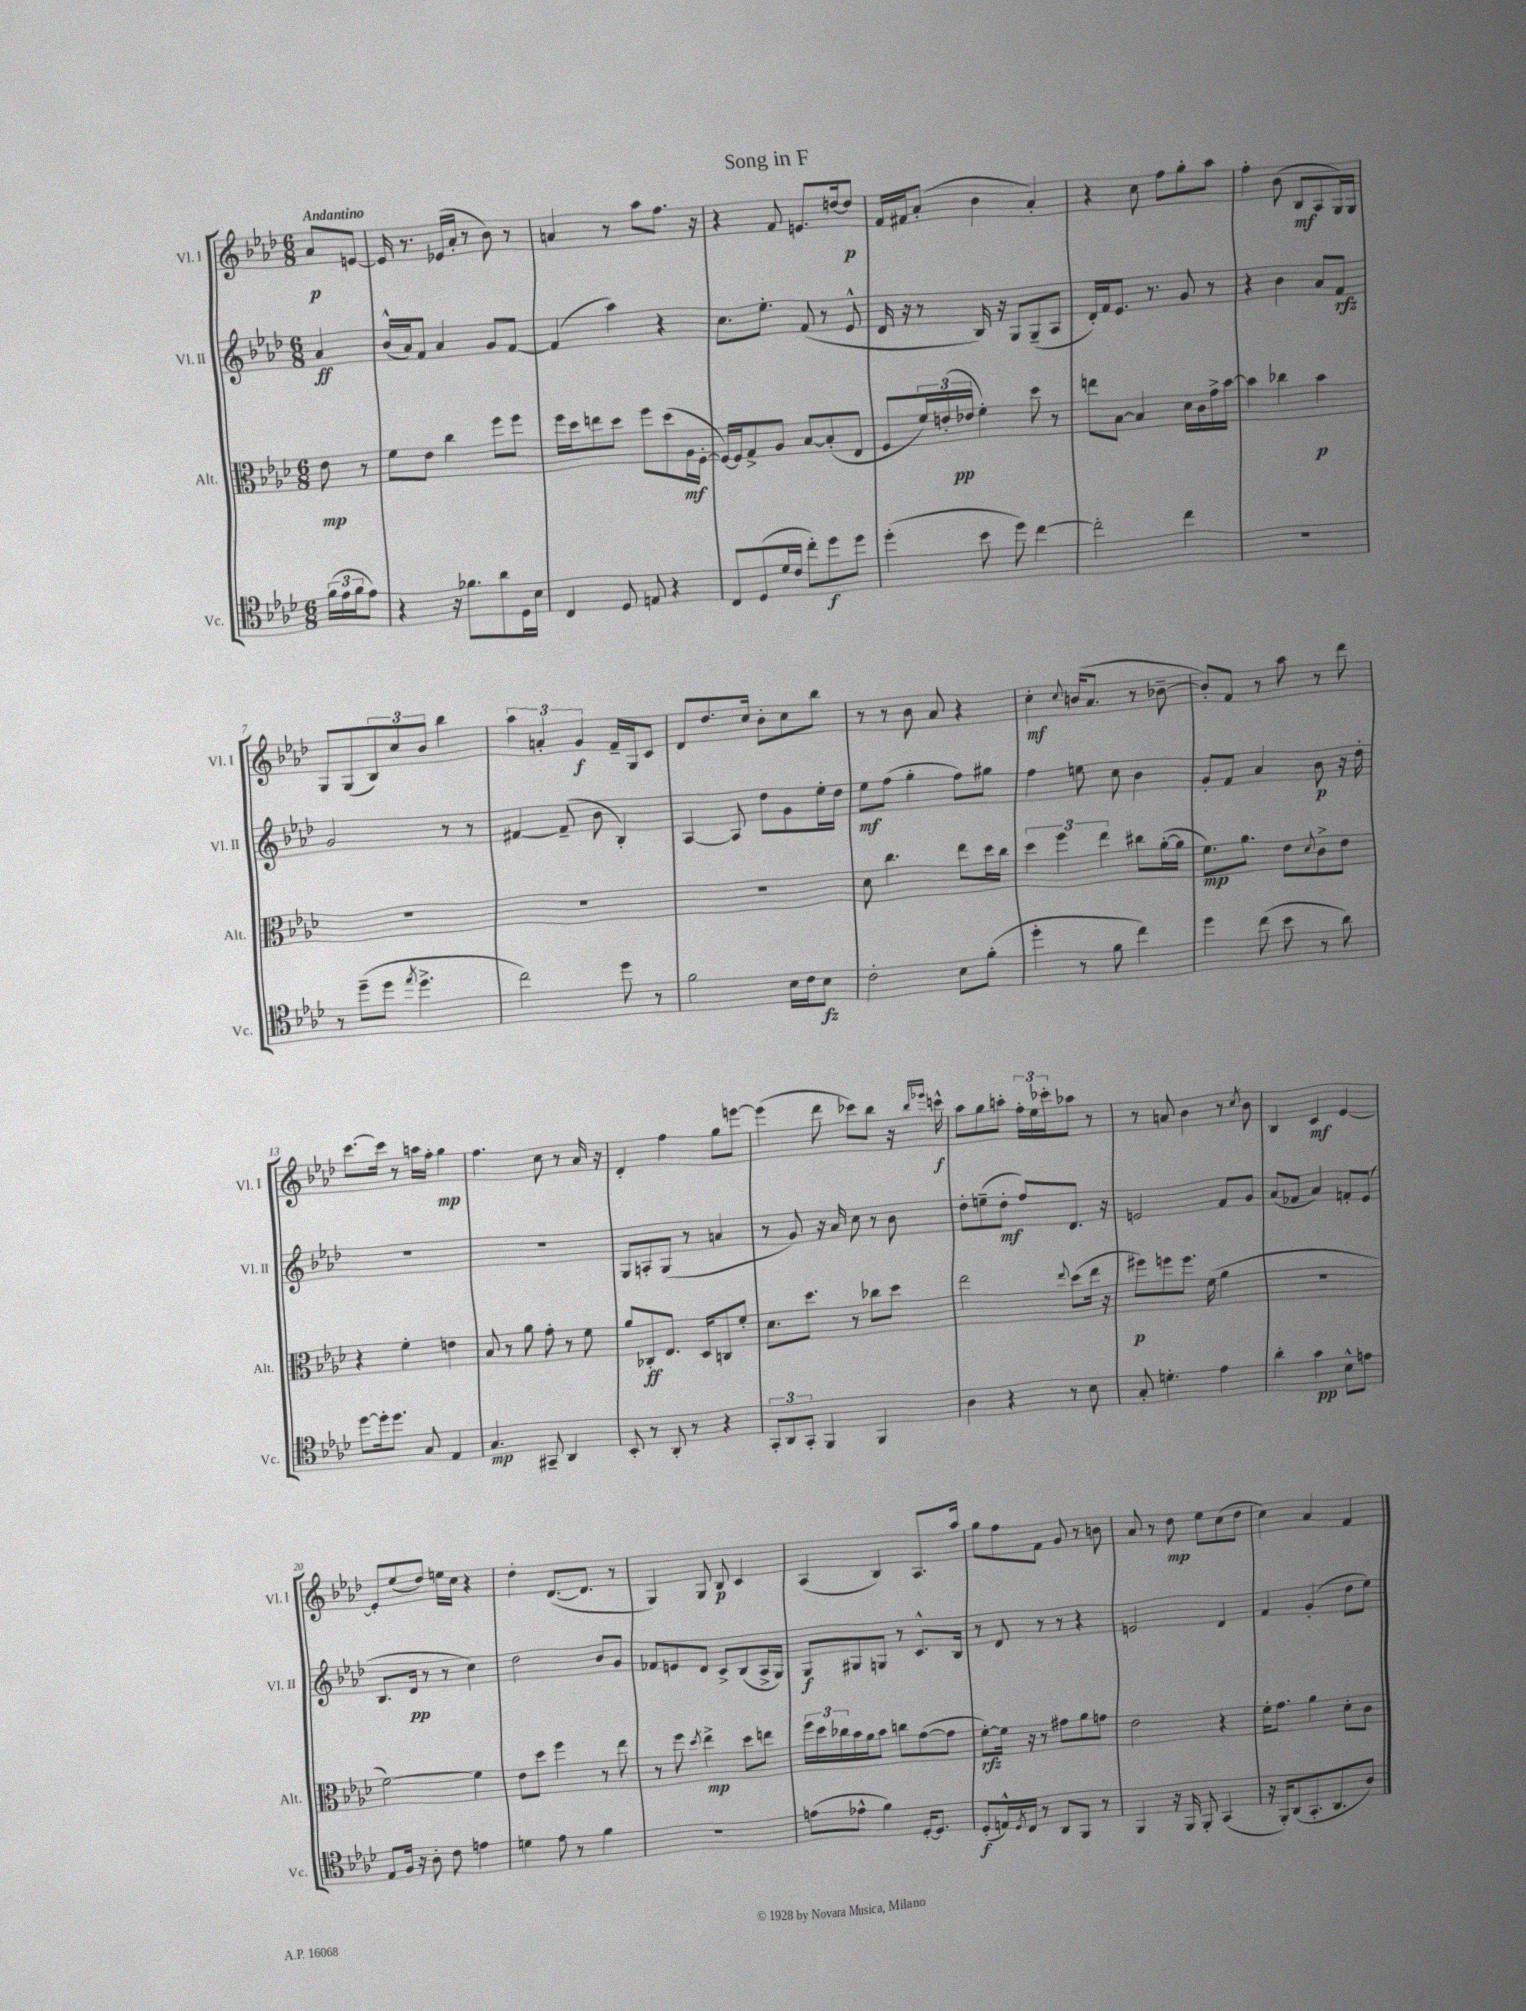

**kern	**kern	**kern	**kern
*staff4	*staff3	*staff2	*staff1
*clefC4	*clefC3	*clefG2	*clefG2
*k[b-e-a-d-]	*k[b-e-a-d-]	*k[b-e-a-d-]	*k[b-e-a-d-]
*M6/8	*M6/8	*M6/8	*M6/8
(24f\LL	8e-\	4a-/	8a-/L
24e-\	.	.	.
24f\J	.	.	.
8e-\J)	8r	.	[8e/J
=	=	=	=
4r	8f\L	(16b-^^/LL	16e/]
.	.	16a-/J)	8.r
.	8e-\J	8f/J	.
16r	4cc\	4a-/	(16e-/LL
8.f-\L	.	.	16a-'/JJ
.	.	.	8r
8a-\	8ff\L	8g/L	8b-\)
16D-\L	8ff\J	[8f/J	8r
16B-\JJ	.	.	.
=	=	=	=
4C/	16ff\LL	(4f/]	4a/
.	16dd-\J	.	.
.	8ee\	.	.
8D-/	8dd-\J	4aa-\)	8r
8E/	8ff\L	.	8aa-\L
4r	(8dd-\	4r	8.ff\J
.	16A-\L	.	.
.	[16F'\JJ	.	16r
=	=	=	=
8C/L	16F/_LL)	8.cc\L	4r
.	16F/]J	.	.
(8D-/	8G^/	.	.
.	.	8.ee-'\J	.
16d-/L	8A-/J	.	8f/
16c/JJ	.	.	.
8cc'\L)	[8B-/L	(8f/	8.e/L
8dd-\	(8B-'/]	8r	.
.	.	.	[16dd/k
8dd-\J	8E-/J	8e-^^/	8dd/]J
=	=	=	=
(4dd-'\	8F/L	16d-/	16f/LL
.	.	16r	16f#/J
.	24f/L)	8r	(8a-'/J
.	(24e'/	.	.
.	24e-/JJ	.	.
8b-\	4f'\)	16B-/)	4b-\
.	.	16r	.
8dd-\)	.	8G/L	.
[4cc\	8dd-\	(8G~/	4a-'/)
.	8r	8A-/J	.
=	=	=	=
2cc'\]	8ee\L	16d-'/LL)	4r
.	.	16f/J	.
.	[8B-\J	8.e-/J	.
.	4B-/]	.	8cc\
.	.	8.r	.
.	.	.	8ff\L
4cc\	16d-\LL	8g/	8gg'\
.	16c\	.	.
.	16g^\	8r	8aa-\J
.	[16b-\JJ	.	.
=	=	=	=
2.r	4b-\]	4r	4ff'\
.	4cc-\	4b-\	(8b-\
.	.	.	8B-/L
.	4b-\	8a-/L	8A-/
.	.	8f/J	16G/L)
.	.	.	16G/JJ
=	=	=	=
8r	2.r	2g/	8G/L
(8dd-~\L	.	.	(8G/
8dd-\J	.	.	12B-/)
.	.	.	12cc/
8qee-/	.	.	.
4.dd-^\	.	.	.
.	.	.	12b-/J
.	.	8r	4bb-\
.	.	8r	.
=	=	=	=
2cc\)	2.r	[4f#/	6aa-\
.	.	.	6a'/
.	.	(8f#~/]	.
.	.	.	6g/
.	.	8b-\	.
8dd-\	.	4B-'/)	16f~/LL
.	.	.	16G/J
8r	.	.	8c/J
=	=	=	=
2f\	2.r	[4A-/	8d-/L
.	.	.	8.dd-/
.	.	8A-/]	.
.	.	.	16cc/Jk
.	.	8dd-\L	8b-'\L
16B-\LL	.	8g\	8cc\
16c\J	.	.	.
8B-\J	.	16ee-'\L	8bb-\J
.	.	16dd-\JJ	.
=	=	=	=
2c'\	8d-\	8ee-\L	8r
.	4.cc\	(8ff\J	8r
.	.	4gg'\	8b-\
.	.	.	8a-/
8B-\L	8ee-\L	8ff\L)	4r
(8f'\J	16dd-\L	8gg#\J	.
.	16cc\JJ	.	.
=	=	=	=
4dd-'\	6dd-\	4ff\	4cc'\
.	6ff\	.	.
.	.	.	8qqcc/
8r	.	8ee\	(16b/LK
.	.	.	8.a-/J
.	6ee-\	.	.
8f\	.	8cc\	.
4cc\)	8cc#\L	4b-\	8r
.	([16a-'\L	.	[8b-~\
.	16a-\]JJ	.	.
=	=	=	=
4dd-\	8.f\L)	8g'/L	8b-'/]L)
.	.	8f/J	8f/J
.	8.a-\J	.	.
(8cc\	.	4a-/	8r
8b-\	8e-\L	.	8aa-\
.	8qqd-/	.	.
8r	8c^\	8b-\	8r
8a-\)	8e-\J	16r	8ddd-\
.	.	16dd-'\	.
=	=	=	=
[8dd-\L	4r	2.r	[8.ccc\L
16dd-'\]k	.	.	.
8.dd-\J	.	.	16ccc\]Jk
.	4f'\	.	8r
8G/	.	.	16aa\LL
.	.	.	16ff'\JJ
4E-/	4e\	.	4gg\
=	=	=	=
4.G/	8B-/	2.r	4.ff\
.	8r	.	.
.	8a-\	.	.
8GG#~/	8g'\	.	8cc\
4AA-/	8r	.	8r
.	8f\	.	16a-/
.	.	.	16r
=	=	=	=
8BB-'/	8a-/L	8G/L	4d-'/
8r	8C-'/	8A'/	.
8AA-'/	8.E-/J	(8G/J	4ff\
8r	.	8r	.
.	16D-/LK	.	.
4r	8C/	4a/	8gg\L
.	8f'/J	.	[8eee\J
=	=	=	=
12GG'/L	8.d-\L	8r	(4eee\]
12AA-/	.	.	.
.	.	8g/)	.
12GG'/J	.	.	.
.	8.dd-\J	.	.
4FF/	.	16r	8ddd-\
.	.	16a-/	.
.	8r	8cc\	8ccc-\L)
4FF/	8cc-\L	8r	8bb-\J
.	8dd-\J	8b-\	16r
.	.	.	16qqbb-/LL
.	.	.	16qqeee-/JJ
.	.	.	16ccc^^\
=	=	=	=
4A-\	2ee-\	8dd-'\L	8aa-\L
.	.	(8ee~\	8gg\
4r	.	8dd-'\J	8aa'\J
.	.	8ff/L)	24ff'\LL
.	.	.	24ee-\
.	.	.	24ccc-'\J
.	8qqee-/	.	.
8r	(8dd-\L	8.d-/J	8aa-\J
8B-\	16ee-\Jk	.	8r
.	16r	16r	.
=	=	=	=
8G'/	8ff#\L)	2e/	8r
4.d'\	8ff\	.	8a/
.	8.ff\J	.	4b-\
.	(16f\	.	.
4e-\	4a-\	8f/L	8r
.	.	.	8qcc/
.	.	8g/J	8b-\
=	=	=	=
4a-'\	2.r	(8a-/L	4B-/
.	.	8f-/J	.
4g\	.	4a-/)	4c/
8B-^^\L	.	8f'/L	[4e-/
8e\J	.	(8e-/J	.
=	=	=	=
8E-/L	[2f\)	8.B-/L	8e-'/]L
16F/Jk	.	.	(8ee-/
16r	.	16d-/Jk	.
8A-'\	.	8r	8dd-/J)
8c\	.	8r	16ee\LL
.	.	.	16cc\JJ
4e\	4f\]	4cc\)	4r
=	=	=	=
4d\	8e-\L	2dd-\	4dd-'\
.	8dd-\J	.	.
8e-\	4ff\	.	([8.d-/L
8r	.	.	.
.	.	.	8.d-/]J
4f\	8r	8b-/L	.
.	8ee-\	8g/J	8r
=	=	=	=
2.r	8r	8f-/L	4G/)
.	8ff\	8e/	.
.	8qdd-/	.	.
.	4ee-^\	8d-/J	8G/
.	.	8c^/L	8B-/
.	8dd-\L	(8B-/	4c/
.	8ee\J	16A-^/L	.
.	.	16G/JJ)	.
=	=	=	=
(8e\L	24ff\LL	8G/L	(4A-/
.	24dd-\	.	.
.	24cc-\	.	.
8e-^^\J	16b-\	8G#/	.
.	16a-\J	.	.
4f\)	8b-\J	8G/J	4B-/)
.	8cc\L	8r	.
[16D-'/LK	([8g\	8.c^^/L	8.A-/L
8.D-/]J	.	.	.
.	8g\]J	.	.
.	.	16B-/Jk	16aa-/Jk
=	=	=	=
(8D-'/L	[8f'\L)	8r	8gg\L
16E^^/L)	16f\]Jk	8d-/	8ff\
8qD-/	.	.	.
16C/JJ	16r	.	.
8r	8r	8r	8f\J
8AA-/L	8g#\L	8r	8g/
8FF/J	8a-\	4r	8r
8r	8g\J	.	8b\
=	=	=	=
4FF/	2e-\	2e/	8a-/
.	.	.	8r
16r	.	.	8dd-\
16FF/	.	.	.
8FF'/	.	.	8ee-\L
(4GG/	4r	4d-/	(8cc\
.	.	.	8dd-\J
=	=	=	=
16r	16f'\LK	4f/	4cc\)
16FF'/LK)	8.g\J	.	.
(8AA-/	.	.	.
8.GG'/	4a-\	(4g'/	4a-/
8.AA-/	.	.	.
.	8d-'\L	8dd-\L	4f/
8A-/J)	8c\J	8ee-\J)	.
==	==	==	==
*-	*-	*-	*-
